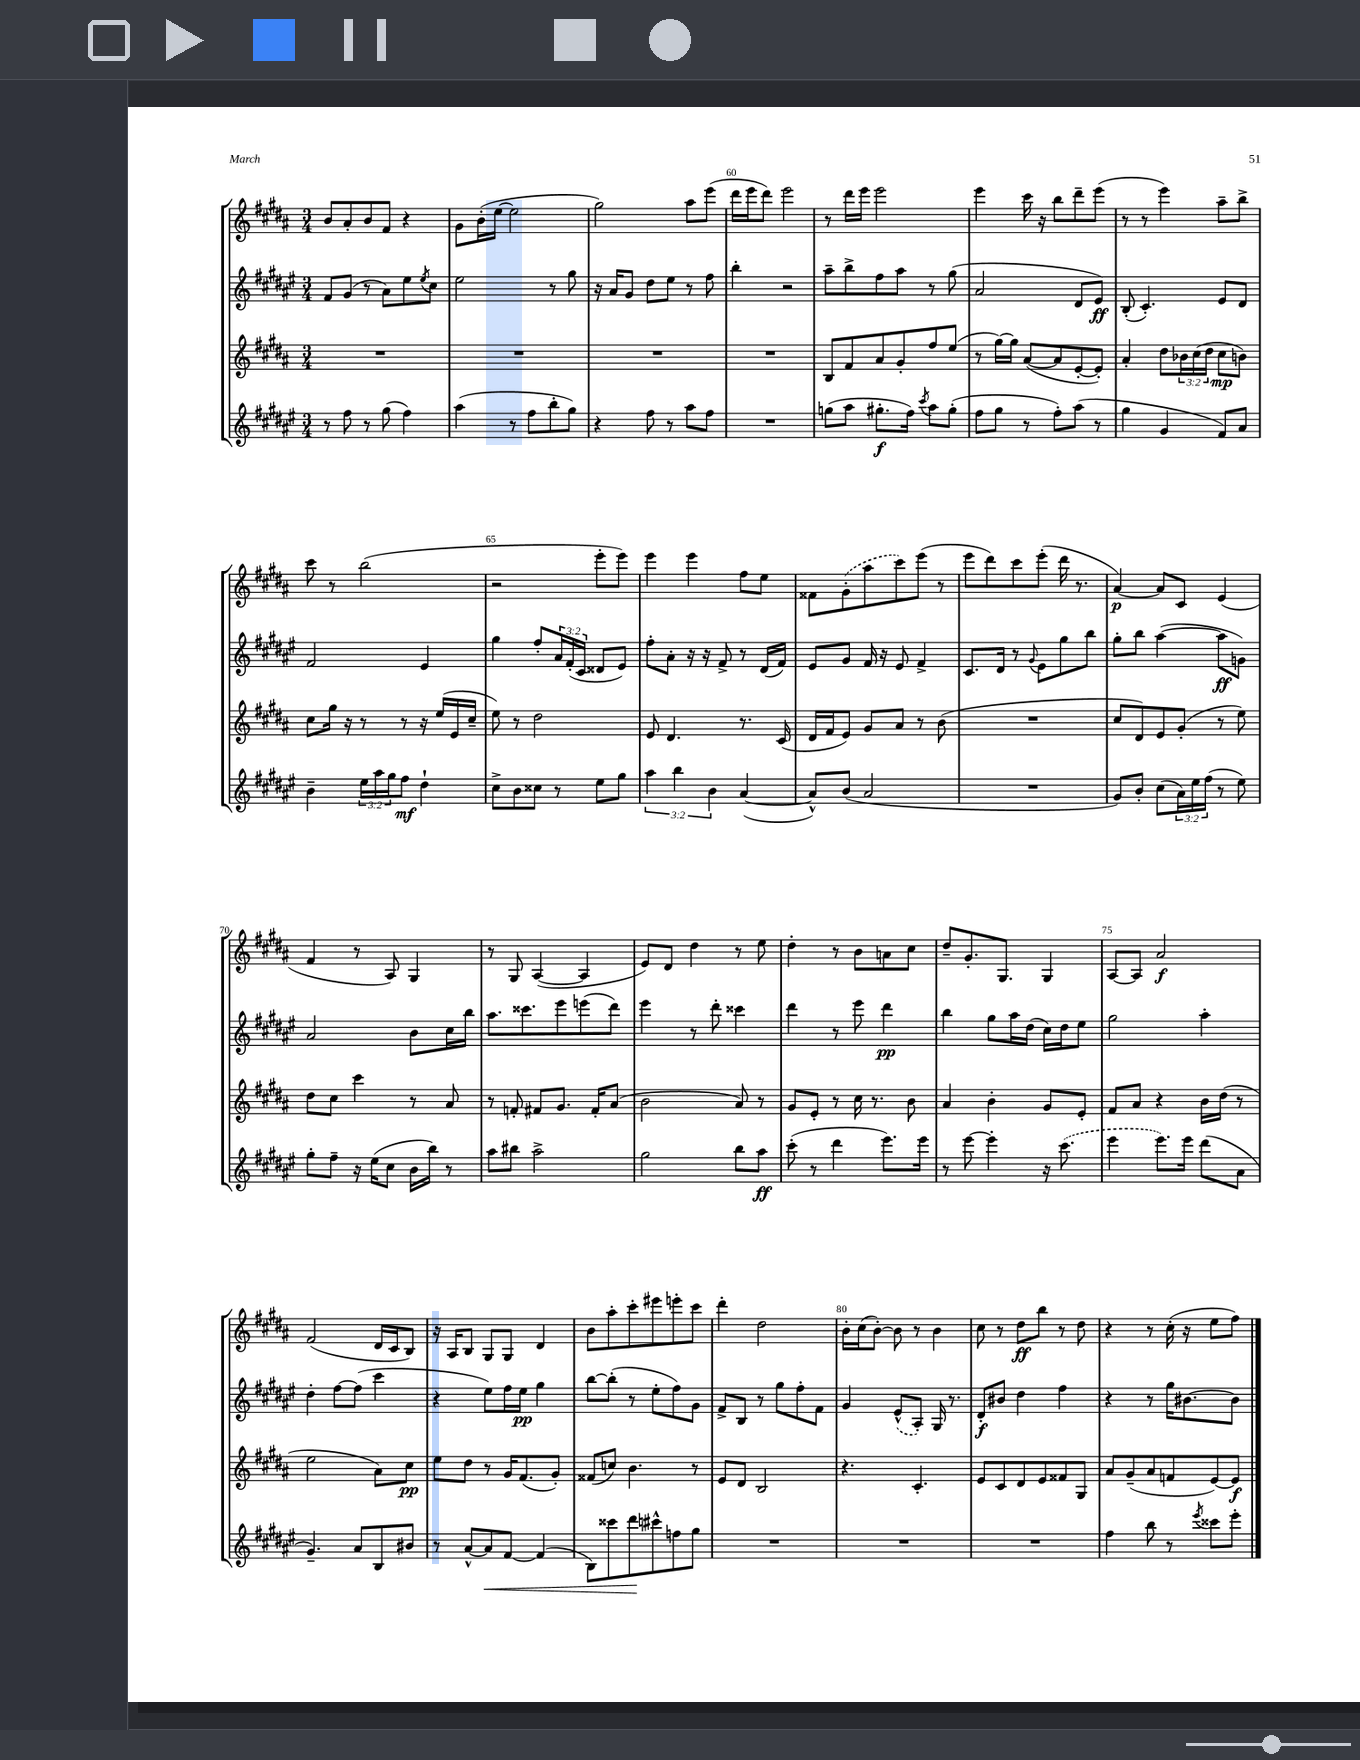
<<
\new StaffGroup <<
\new Staff = "s0" {
    \clef treble \key b \major \numericTimeSignature \time 3/4
    b'8 ais'8-. b'8 fis'8 r4 |
    gis'8 b'16-.( e''16~ e''2 |
    gis''2) ais''8 e'''8( |
    dis'''16 e'''16 dis'''8) e'''2 |
    r8 dis'''16 e'''16 e'''2 |
    e'''4 cis'''16 r16 b''8 dis'''8-- e'''8( |
    r8 r8 e'''4) ais''8-- b''8-> |
    cis'''8 r8 b''2( |
    r2 e'''8-. e'''8) |
    e'''4 e'''4 fis''8 e''8 |
    fisis'8 \once \slurDashed gis'8-.( ais''8 cis'''8) e'''8( r8 |
    e'''8 dis'''8) cis'''8 e'''8-.( dis'''16 r8. |
    ais'4~\p) ais'8 cis'8 e'4( |
    fis'4 r8 ais8) gis4 |
    r8 gis8 ais4~( ais4 |
    e'8) dis'8 dis''4 r8 e''8 |
    dis''4-. r8 b'8 a'8 cis''8 |
    dis''8-- gis'8.-. gis8. gis4 |
    ais8~ ais8 ais'2\f |
    fis'2( dis'16 cis'16 b8) |
    r16 ais16 b8 gis8 gis8 dis'4 |
    b'8 ais''8-. cis'''8-. eis'''8 e'''8-. cis'''8 |
    dis'''4-. dis''2 |
    b'16-. cis''16( b'8~-.) b'8 r8 b'4 |
    cis''8 r8 dis''8\ff b''8 r8 dis''8 |
    r4 r8 cis''16-.( r16 e''8 fis''8) \bar "|." |
}
\new Staff = "s1" {
    \clef treble \key fis \major \numericTimeSignature \time 3/4 \override Staff.TupletNumber.text = #tuplet-number::calc-fraction-text
    fis'8 gis'8( r8 ais'8) eis''8 \acciaccatura { eis''8 } cis''8 |
    eis''2 r8 gis''8 |
    r16 ais'16 gis'8 dis''8 eis''8 r8 fis''8 |
    b''4-. r2 |
    ais''8-- b''8-> fis''8 ais''8 r8 gis''8( |
    ais'2 dis'8 eis'8\ff) |
    b8-.( cis'4.-.) eis'8 dis'8 |
    fis'2 eis'4 |
    gis''4 fis''8-. \tuplet 3/2 { ais'16 fis'16-.( cis'16 } disis'8 eis'8) |
    fis''8-. ais'8-. r16 r16 fis'8-> r8 dis'16( fis'16) |
    eis'8 gis'8 fis'16 r16 eis'8 fis'4-> |
    cis'8. dis'16 r8 \appoggiatura { gis'8 } eis'8 gis''8 b''8 |
    gis''8-. b''8 ais''4~( ais''8\ff g'8) |
    ais'2 b'8 cis''16 b''16 |
    ais''8. cisis'''8. eis'''8 e'''8( dis'''8) |
    eis'''4 r8 dis'''8-. cisis'''4 |
    dis'''4 r8 eis'''8 dis'''4\pp |
    b''4 gis''8 ais''16 dis''16( cis''16) dis''16 eis''8 |
    gis''2 ais''4-. |
    dis''4-. fis''8~ fis''8( cis'''4 |
    r4 eis''8) fis''16 eis''16\pp gis''4 |
    b''8~ b''8-.( r8 eis''8-. fis''8) gis'8 |
    fis'8-> b8 r8 gis''8 fis''8-. fis'8 |
    gis'4 \once \slurDashed eis'8-^( ais8-.) gis16 r8. |
    dis'8-.\f bis'8 dis''4 fis''4 |
    r4 r8 gis''16 bis'8.~ bis'8 \bar "|." |
}
\new Staff = "s2" {
    \clef treble \key b \major \numericTimeSignature \time 3/4 \override Staff.TupletNumber.text = #tuplet-number::calc-fraction-text
    R2. |
    R2. |
    R2. |
    R2. |
    b8 fis'8 ais'8 gis'8-. fis''8 e''8( |
    r8 gis''16~) gis''16 ais'8~( ais'8 e'8~-. e'8-.) |
    ais'4-. dis''8 \tuplet 3/2 { bes'16 cis''16( dis''16 } cis''8\mp b'8) |
    cis''8 gis''16 r16 r8 r8 r16 e''16( e'16 cis''16-- |
    e''8) r8 dis''2 |
    e'8 dis'4. r8. cis'16( |
    dis'16 fis'16 e'8) gis'8 ais'8 r8 b'8( |
    R2. |
    cis''8 dis'8) e'8 gis'8-.( r8 e''8) |
    dis''8 cis''8 cis'''4 r8 ais'8 |
    r8 f'8-. fis'8 gis'8. fis'16-. ais'8( |
    b'2 ais'8) r8 |
    gis'8 e'8-. r8 cis''16 r8. b'8 |
    ais'4 b'4-. gis'8 e'8-. |
    fis'8 ais'8 r4 b'16 dis''16( r8 |
    e''2 ais'8) cis''8\pp |
    e''8 dis''8 r8 gis'16 fis'8.( gis'8-.) |
    fisis'8( c''8) b'4. r8 |
    e'8 dis'8 b2 |
    r4. cis'4.-. |
    e'8 cis'8 dis'8 e'8 fisis'8 gis8 |
    ais'8 gis'8--( ais'8 f'8 e'8~) e'8\f \bar "|." |
}
\new Staff = "s3" {
    \clef treble \key fis \major \numericTimeSignature \time 3/4 \override Staff.TupletNumber.text = #tuplet-number::calc-fraction-text
    r8 fis''8 r8 gis''8( fis''4) |
    ais''4( r8 fis''8 b''8-. gis''8) |
    r4 fis''8 r8 ais''8 fis''8 |
    R2. |
    g''8( ais''8 gis''8.-.\f fis''16) \acciaccatura { cis'''8 } ais''8 gis''8-.( |
    fis''8 gis''8 r8 fis''8-.) ais''8( r8 |
    gis''4 gis'4 fis'8) ais'8 |
    b'4-- \tuplet 3/2 { eis''16 ais''16 gis''16 } fis''8\mf dis''4-! |
    cis''8-> b'8 cisis''8 r8 eis''8 gis''8 |
    \tuplet 3/2 { ais''4 b''4 b'4 } ais'4~( |
    ais'8-^) b'8( ais'2 |
    R2. |
    gis'8) b'8-. cis''8( \tuplet 3/2 { ais'16) eis''16 fis''16( } r8 eis''8) |
    gis''8-. fis''8-- r16 eis''16( cis''8 b'16 b''16) r8 |
    ais''8 bis''8 ais''2-> |
    gis''2 b''8 ais''8\ff |
    cis'''8-.( r8 dis'''4 eis'''8.) eis'''16 |
    r8 eis'''8~ eis'''4-. r16 \once \slurDashed cis'''8.( |
    eis'''4 eis'''8.) eis'''16 dis'''8( ais'8 |
    gis'4.--) ais'8 b8 bis'8 |
    r8 ais'8~-^ ais'8\< fis'8~ fis'4( |
    b8) cisis'''8 dis'''8\! cis'''8-^ f''8 gis''8 |
    R2. |
    R2. |
    R2. |
    fis''4 b''8 r8 \acciaccatura { eis'''8 } cisis'''8 eis'''8-. \bar "|." |
}
>>
>>
\layout { \context { \Score currentBarNumber = #57 \override BarNumber.break-visibility = ##(#f #t #t) barNumberVisibility = #(every-nth-bar-number-visible 5) } }
